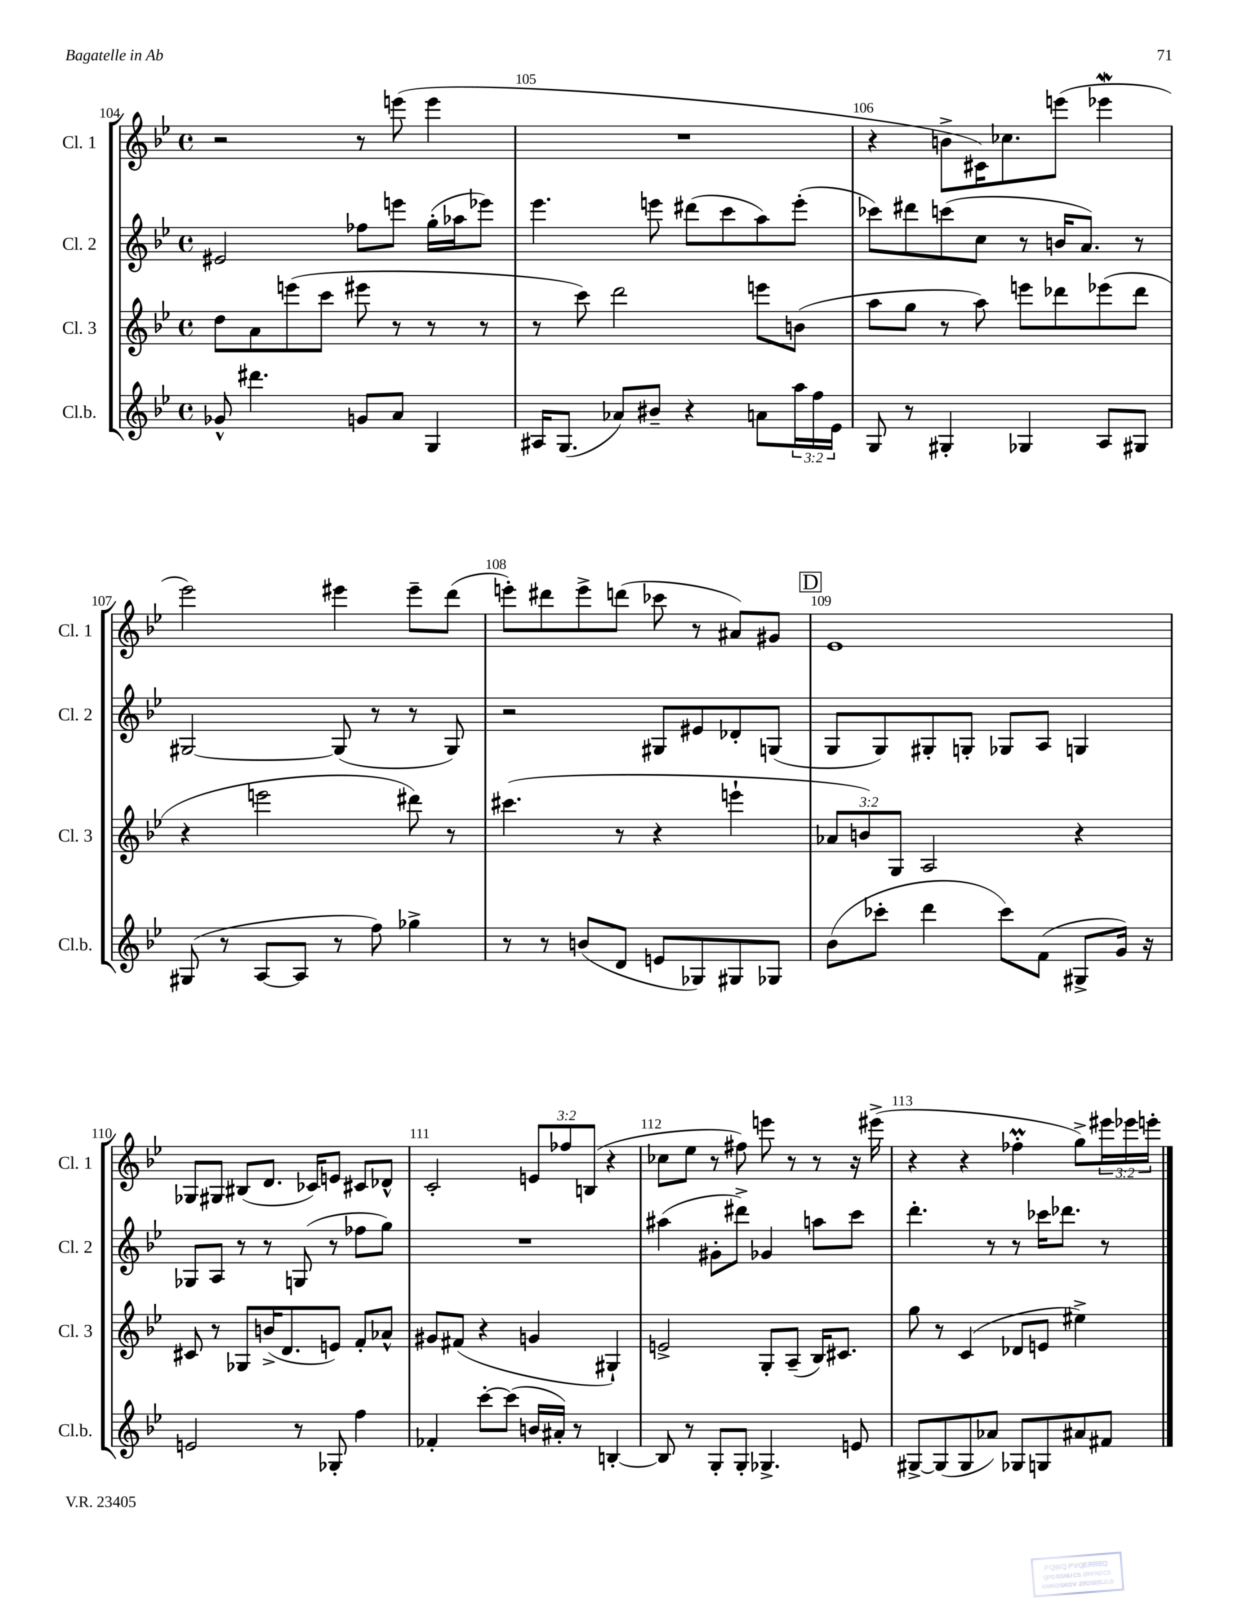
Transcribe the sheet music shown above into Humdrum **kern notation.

**kern	**kern	**kern	**kern
*staff4	*staff3	*staff2	*staff1
*clefG2	*clefG2	*clefG2	*clefG2
*k[b-e-]	*k[b-e-]	*k[b-e-]	*k[b-e-]
*M4/4	*M4/4	*M4/4	*M4/4
*met(c)	*met(c)	*met(c)	*met(c)
8g-^^/	8dd\L	2e#/	2r
4.ddd#\	8a\	.	.
.	(8eee\	.	.
.	8ccc\J	.	.
8g/L	8eee#\	8ff-\L	8r
8a/J	8r	8eee\J	(8eee\
4G/	8r	(16gg'\LL	4eee\
.	.	16aa-\J	.
.	8r	8eee-\J)	.
=	=	=	=
16A#/LK	8r	4.eee-\	1r
(8.G/J	.	.	.
.	8ccc\)	.	.
8a-/L)	2ddd\	.	.
8b#~/J	.	8eee\	.
4r	.	(8ddd#\L	.
.	.	8ccc\	.
8a\L	8eee\L	8aa\)	.
24aa\L	(8b\J	(8eee'\J	.
24ff\	.	.	.
24e-\JJ	.	.	.
=	=	=	=
8G/	8aa\L	8ccc-\L)	4r
8r	8gg\J	8ddd#\	.
4G#'/	8r	(8ccc\	8b^\L
.	8aa\)	8cc\J	16c#\K)
.	.	.	8.cc-\
4G-/	8eee\L	8r	.
.	8ddd-\	16b/LK	(8eee\J
.	.	8.a/J)	.
8A/L	(8eee-\	.	4eee-\
8G#/J	8ddd-\J	8r	.
=	=	=	=
(8G#/	4r	[2G#/	2eee-\)
8r	.	.	.
[8A/L	2eee\	.	.
8A/]J	.	.	.
8r	.	(8G#/]	4eee#\
8ff\)	.	8r	.
4gg-^\	8ddd#\)	8r	8eee#~\L
.	8r	8G#/)	(8ddd\J
=	=	=	=
8r	(4.ccc#\	2r	8eee'\L)
8r	.	.	8ddd#\
(8b/L	.	.	8eee^\
8d/J	8r	.	(8ddd\J
8e/L	4r	8G#/L	8ccc-\
8G-/)	.	8e#/	8r
8G#/	4eee`\	8d-'/	8a#/L)
8G-/J	.	(8G/J	8g#/J
=	=	=	=
(8b-\L	12a-/L	8G/L	1e-
.	12b/)	.	.
8ccc-'\J	.	8G/)	.
.	12G/J	.	.
4ddd\	2A/	8G#'/	.
.	.	8G'/J	.
8ccc-\L)	.	8G-/L	.
(8f\J	.	8A/J	.
8G#^/L	4r	4G/	.
16g/Jk)	.	.	.
16r	.	.	.
=	=	=	=
2e/	8c#/	8G-/L	8G-/L
.	8r	8A/J	8G#/J
.	8G-/L	8r	(8B#/L
.	(16b^/K	8r	8.d/J
.	8.d/	.	.
8r	.	(8G/	.
.	.	.	16c-/LK)
8G-'/	8e/J)	8r	8e/J
4ff\	8f'/L	8ff-\L	8c#/L
.	8a-^^/J	8gg\J)	8d-^^/J
=	=	=	=
4f-'/	8g#/L	1r	2c'/
.	(8f#/J	.	.
[8ccc'\L	4r	.	.
(8ccc\]J	.	.	.
16b/LL	4g/	.	12e/L
16a#'/JJ)	.	.	.
.	.	.	12ff-/
8r	.	.	.
.	.	.	(12B/J
[4B'/	4G#`/)	.	4r
=	=	=	=
8B/]	2e^/	(4aa#\	8cc-\L
8r	.	.	8ee-\J
8G'/L	.	8g#'\L	8r
8G'/J	.	8ddd#^\J)	8ff#\)
4.G-^/	8G'/L	4g-/	8eee\
.	(8A~/J	.	8r
.	16B-/LK)	8aa\L	8r
.	8.c#/J	.	.
8e/	.	8ccc\J	16r
.	.	.	(16eee#^\
=	=	=	=
[8G#^/L	8gg\	4.ddd'\	4r
(8G#/]	8r	.	.
8G#/	(4c/	.	4r
8a-/J)	.	8r	.
8G-/L	8d-/L	8r	4ff-'\
8G/	8e/J	16ccc-\LK	.
.	.	8.ddd-\J	.
8a#/	4ee#^\)	.	8gg^\L)
8f#/J	.	8r	24eee#\L
.	.	.	24eee-\
.	.	.	24eee'\JJ
==	==	==	==
*-	*-	*-	*-
